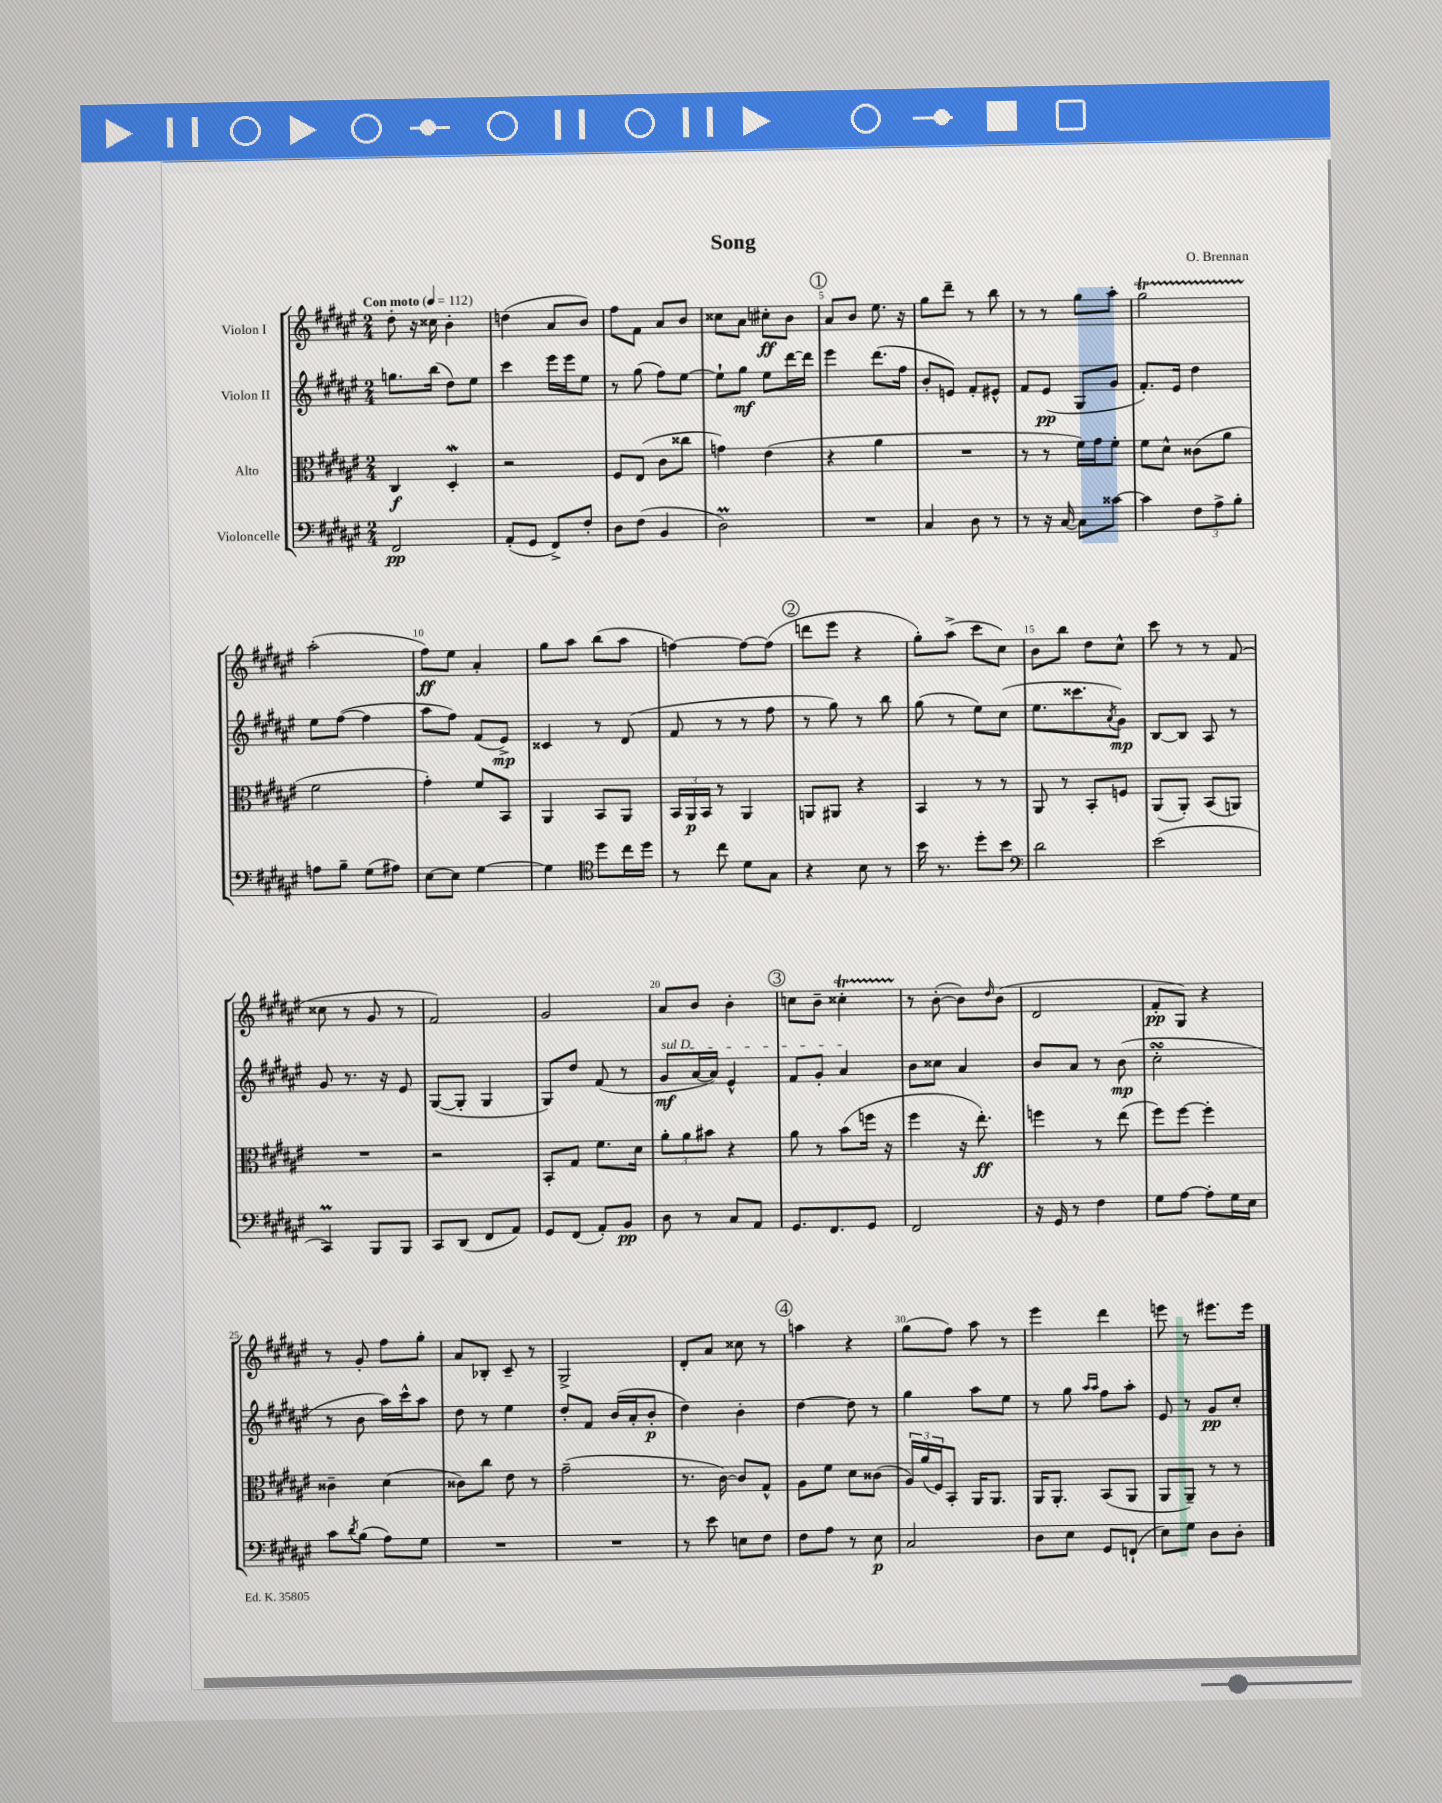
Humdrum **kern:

**kern	**dynam	**kern	**dynam	**kern	**dynam	**kern	**dynam
*part4	*part4	*part3	*part3	*part2	*part2	*part1	*part1
*staff4	*staff4	*staff3	*staff3	*staff2	*staff2	*staff1	*staff1
*I"Violoncelle	*	*I"Alto	*	*I"Violon II	*	*I"Violon I	*
*clefF4	*	*clefC3	*	*clefG2	*	*clefG2	*
*k[f#c#g#d#a#e#]	*	*k[f#c#g#d#a#e#]	*	*k[f#c#g#d#a#e#]	*	*k[f#c#g#d#a#e#]	*
*M2/4	*	*M2/4	*	*M2/4	*	*M2/4	*
*MM112	*	*MM112	*	*MM112	*	*MM112	*
=1	=1	=1	=1	=1	=1	=1	=1
!	!	!	!	!	!	!LO:TX:a:B:t=Con moto	!
2FF#/	pp	4C#/	f	8.ggn\L	.	8dd#'\	.
.	.	.	.	.	.	16r	.
.	.	.	.	(16bb\Jk	.	16cc##X\	.
.	.	4D#W'/	.	8dd#\L)	.	4b'\	.
.	.	.	.	8ee#\J	.	.	.
=2	=2	=2	=2	=2	=2	=2	=2
(8AA#'/L	.	2r	.	4ccc#\	.	(4ddn\	.
8GG#/J	.	.	.	.	.	.	.
8FF#^/L)	.	.	.	16eee#\LL	.	8a#/L	.
.	.	.	.	16eee#\J	.	.	.
8F#'/J	.	.	.	8ee#\J	.	8b/J)	.
=3	=3	=3	=3	=3	=3	=3	=3
8D#\L	.	8F#/L	.	8r	.	8ff#\L	.
(8F#\J	.	(8E#/J	.	(8gg#\	.	8f#\J	.
4BB/	.	8c#\L	.	8ff#\L)	.	8a#/L	.
.	.	8cc##X\J	.	[8ee#\J	.	8b/J	.
=4	=4	=4	=4	=4	=4	=4	=4
2D#M\)	.	4gn\)	.	8ee#`\L]	.	8cc##X\L	.
.	.	.	.	8gg#\J	mf	8a#\J	.
.	.	(4e#\	.	8ee#\L	.	8cc#X'\L	ff
.	.	.	.	[16ddd#\L	.	8b\J	.
.	.	.	.	16ddd#\JJ]	.	.	.
!!LO:REH:place=s1:t=1
=5	=5	=5	=5	=5	=5	=5	=5
2r	.	4r	.	4eee#\	.	8a#/L	.
.	.	.	.	.	.	8b/J	.
.	.	4a#\	.	(8.ddd#\L	.	8.ee#\	.
.	.	.	.	16ff#\Jk	.	16r	.
=6	=6	=6	=6	=6	=6	=6	=6
4C#/	.	2r	.	8b'/L	.	8gg#\L	.
.	.	.	.	8en/J)	.	8ddd#~\J	.
8D#\	.	.	.	8f#'/L	.	8r	.
8r	.	.	.	8e#X^^/J	.	8bb\	.
=7	=7	=7	=7	=7	=7	=7	=7
8r	.	8r	.	8f#/L	.	8r	.
16r	.	8r	.	(8e#/J	pp	8r	.
[16C#/	.	.	.	.	.	.	.
8C#\L]	.	16f#\LL)	.	8G#/L	.	8gg#\L	.
.	.	16g#\J	.	.	.	.	.
[8c##X\J	.	8f#'\J	.	8g#/J	.	8aa#'\J	.
=8	=8	=8	=8	=8	=8	=8	=8
4c##\]	.	8f#\L	.	8.f#'/L)	.	2gg#T\	.
.	.	8d#^^\J	.	.	.	.	.
.	.	.	.	16e#/Jk	.	.	.
12F#\L	.	(8c##X\L	.	4dd#\	.	.	.
12A#^\	.	.	.	.	.	.	.
.	.	8a#\J	.	.	.	.	.
12B'\J	.	.	.	.	.	.	.
!!LO:LB:g=z
=9	=9	=9	=9	=9	=9	=9	=9
8An\L	.	2f#\	.	8ee#\L	.	(2aa#'\	.
8B~\J	.	.	.	([8ff#\J	.	.	.
(8G#\L	.	.	.	4ff#\]	.	.	.
8A#X\J)	.	.	.	.	.	.	.
=10	=10	=10	=10	=10	=10	=10	=10
[8E#\L	.	4g#'\)	.	8aa#\L	.	8ff#\L)	ff
8E#\J]	.	.	.	8ff#\J)	.	8ee#\J	.
[4G#\	.	8f#/L	.	(8f#/L	.	4a#'/	.
.	.	8BB/J	.	8e#^/J)	mp	.	.
=11	=11	=11	=11	=11	=11	=11	=11
4G#\]	.	4AA#/	.	4c##X/	.	8gg#\L	.
.	.	.	.	.	.	8aa#\J	.
*clefC4	*	*	*	*	*	*	*
8dd#\L	.	8BB/L	.	8r	.	(8bb\L	.
16cc#\L	.	8AA#/J	.	(8d#/	.	8aa#\J	.
16dd#\JJ	.	.	.	.	.	.	.
=12	=12	=12	=12	=12	=12	=12	=12
8r	.	24BB/LL	.	8f#/	.	[4ffn\)	.
.	.	24AA#/	p	.	.	.	.
.	.	24BB/JJ	.	.	.	.	.
8cc#\	.	8r	.	8r	.	.	.
8d#\L	.	4AA#/	.	8r	.	8ff\L_	.
8G#\J	.	.	.	8ff#\	.	(8ff\J]	.
!!LO:REH:place=s1:t=2
=13	=13	=13	=13	=13	=13	=13	=13
4r	.	8AAn/L	.	8r	.	8dddn\L	.
.	.	8AA#X/J	.	8gg#\)	.	8eee#\J	.
8B\	.	4r	.	8r	.	4r	.
8r	.	.	.	8bb\	.	.	.
=14	=14	=14	=14	=14	=14	=14	=14
16b\	.	4BB/	.	(8gg#\	.	8gg#'\L)	.
8.r	.	.	.	.	.	.	.
.	.	.	.	8r	.	(8aa#^\J	.
8dd#'\L	.	8r	.	8ee#\L)	.	8ccc#\L	.
8b\J	.	8r	.	(8cc#\J	.	8cc#\J)	.
=15	=15	=15	=15	=15	=15	=15	=15
*clefF4	*	*	*	*	*	*	*
2d#\	.	8AA#/	.	8.ee#\L	.	8b\L	.
.	.	8r	.	.	.	8bb\J	.
.	.	.	.	8.ccc##X\	.	.	.
.	.	8BB'/L	.	.	.	8dd#\L	.
.	.	.	.	8qa#/	.	.	.
.	.	8Fn/J	.	8g#\J)	mp	8cc#^^\J	.
=16	=16	=16	=16	=16	=16	=16	=16
(2e#\	.	(8AA#/L	.	[8B/L	.	8ccc#\	.
.	.	8AA#'/J)	.	8B/J]	.	8r	.
.	.	(8BB/L	.	8A#/	.	8r	.
.	.	8AAn/J)	.	8r	.	(8f#/	.
!!LO:LB:g=z
=17	=17	=17	=17	=17	=17	=17	=17
4CC#M/)	.	2r	.	8g#/	.	8cc##X\	.
.	.	.	.	8.r	.	8r	.
8BBB/L	.	.	.	.	.	8g#/	.
.	.	.	.	16r	.	.	.
8BBB/J	.	.	.	8e#/	.	8r	.
=18	=18	=18	=18	=18	=18	=18	=18
8CC#/L	.	2r	.	([8G#/L	.	2f#/)	.
(8DD#/J	.	.	.	8G#'/J]	.	.	.
8FF#/L	.	.	.	4G#/	.	.	.
8AA#/J)	.	.	.	.	.	.	.
=19	=19	=19	=19	=19	=19	=19	=19
8GG#/L	.	8BB'/L	.	8G#/L)	.	2g#/	.
(8FF#/J	.	8G#/J	.	8dd#/J	.	.	.
8AA#'/L)	.	8.f#\L	.	(8f#/	.	.	.
8BB/J	pp	.	.	8r	.	.	.
.	.	16d#\Jk	.	.	.	.	.
=20	=20	=20	=20	=20	=20	=20	=20
!	!	!	!	!LO:TX:a:i:t=sul D	!	!	!
8D#\	.	12a#'\L	.	8g#/L	mf	8a#/L	.
.	.	12a#\	.	.	.	.	.
8r	.	.	.	[16a#/L	.	8b/J	.
.	.	12b#X\J	.	.	.	.	.
.	.	.	.	16a#/JJ])	.	.	.
8C#/L	.	4r	.	4e#^^/	.	4b'\	.
8AA#/J	.	.	.	.	.	.	.
!!LO:REH:place=s1:t=3
=21	=21	=21	=21	=21	=21	=21	=21
8.GG#/L	.	8a#\	.	8f#/L	.	8ccn\L	.
.	.	8r	.	8g#'/J	.	8b~\J	.
8.FF#/	.	.	.	.	.	.	.
.	.	(8b\L	.	4a#/	.	4cc##Xt'\	.
8GG#/J	.	16ffn\Jk	.	.	.	.	.
.	.	16r	.	.	.	.	.
=22	=22	=22	=22	=22	=22	=22	=22
2FF#/	.	4ff#\	.	8b\L	.	8r	.
.	.	.	.	8cc##X\J	.	([8b'\	.
.	.	16r	.	4a#/	.	8b\L])	.
.	.	8.ee#'\)	ff	.	.	.	.
.	.	.	.	.	.	16qqdd#/	.
.	.	.	.	.	.	(8b\J	.
=23	=23	=23	=23	=23	=23	=23	=23
16r	.	4ffn\	.	8b/L	.	2d#/	.
16GG#/	.	.	.	.	.	.	.
8r	.	.	.	8a#/J	.	.	.
4F#\	.	8r	.	8r	.	.	.
.	.	(8ee#\	.	(8b\	mp	.	.
=24	=24	=24	=24	=24	=24	=24	=24
8G#\L	.	8ff#\L)	.	2cc#sSSS'\	.	8f#'/L	pp
[8A#\J	.	[8ff#\J	.	.	.	8G#/J)	.
8A#'\L]	.	4ff#'\]	.	.	.	4r	.
16G#\L	.	.	.	.	.	.	.
16E#\JJ	.	.	.	.	.	.	.
!!LO:LB:g=z
=25	=25	=25	=25	=25	=25	=25	=25
8c#\L	.	4c##X~\	.	8r	.	8r	.
8qd#/	.	.	.	.	.	.	.
(8B\J	.	.	.	8b\	.	8g#'/	.
8A#\L)	.	(4d#\	.	16aa#\LL)	.	8ff#\L	.
.	.	.	.	16ccc#^^\J	.	.	.
8G#\J	.	.	.	8aa#\J	.	8gg#'\J	.
=26	=26	=26	=26	=26	=26	=26	=26
2r	.	8c##X\L)	.	8dd#\	.	8a#/L	.
.	.	8cc#\J	.	8r	.	8B-X'/J	.
.	.	8e#\	.	4ee#\	.	8c#~/	.
.	.	8r	.	.	.	8r	.
=27	=27	=27	=27	=27	=27	=27	=27
2r	.	(2g#~\	.	8dd#'/L	.	2G#^/	.
.	.	.	.	8f#/J	.	.	.
.	.	.	.	(16b/LL	.	.	.
.	.	.	.	16a#'/J	.	.	.
.	.	.	.	8b'/J	p	.	.
=28	=28	=28	=28	=28	=28	=28	=28
8r	.	8.r	.	4dd#\)	.	8d#'/L	.
8e#\	.	.	.	.	.	8a#/J	.
.	.	[16c#\)	.	.	.	.	.
8En\L	.	8c#/L]	.	4b'\	.	8cc##X\	.
8F#\J	.	8G#^^/J	.	.	.	8r	.
!!LO:REH:place=s1:t=4
=29	=29	=29	=29	=29	=29	=29	=29
8F#\L	.	8A#\L	.	[4dd#\	.	4aan\	.
8A#\J	.	8f#\J	.	.	.	.	.
8r	.	8d#\L	.	8dd#\]	.	4r	.
8E#\	p	(8c##X\J	.	8r	.	.	.
=30	=30	=30	=30	=30	=30	=30	=30
2C#/	.	24A#/LL)	.	4gg#\	.	(8gg#\L	.
.	.	(24a#/	.	.	.	.	.
.	.	24F#/J)	.	.	.	.	.
.	.	8BB'/J	.	.	.	8ff#\J)	.
.	.	16AA#/KL	.	8aa#\L	.	8aa#\	.
.	.	8.AA#/J	.	.	.	.	.
.	.	.	.	8ee#\J	.	8r	.
=31	=31	=31	=31	=31	=31	=31	=31
8D#\L	.	16AA#/KL	.	8r	.	4eee#\	.
.	.	8.AA#'/J	.	.	.	.	.
8E#\J	.	.	.	8gg#\	.	.	.
.	.	.	.	16qqaa#/LL	.	.	.
.	.	.	.	16qqaa#/JJ	.	.	.
8GG#/L	.	(8BB/L	.	8ff#\L	.	4ddd#\	.
(8FFn`/J	.	8AA#/J	.	8aa#'\J	.	.	.
=32	=32	=32	=32	=32	=32	=32	=32
8E#\L)	.	8AA#/L	.	8e#/	.	8eeen\	.
8G#\J	.	8AA#~/J)	.	8r	.	8r	.
8D#\L	.	8r	.	8g#/L	pp	8.eee#X\L	.
8D#'\J	.	8r	.	8cc#'/J	.	.	.
.	.	.	.	.	.	16eee#\Jk	.
==	==	==	==	==	==	==	==
*-	*-	*-	*-	*-	*-	*-	*-
